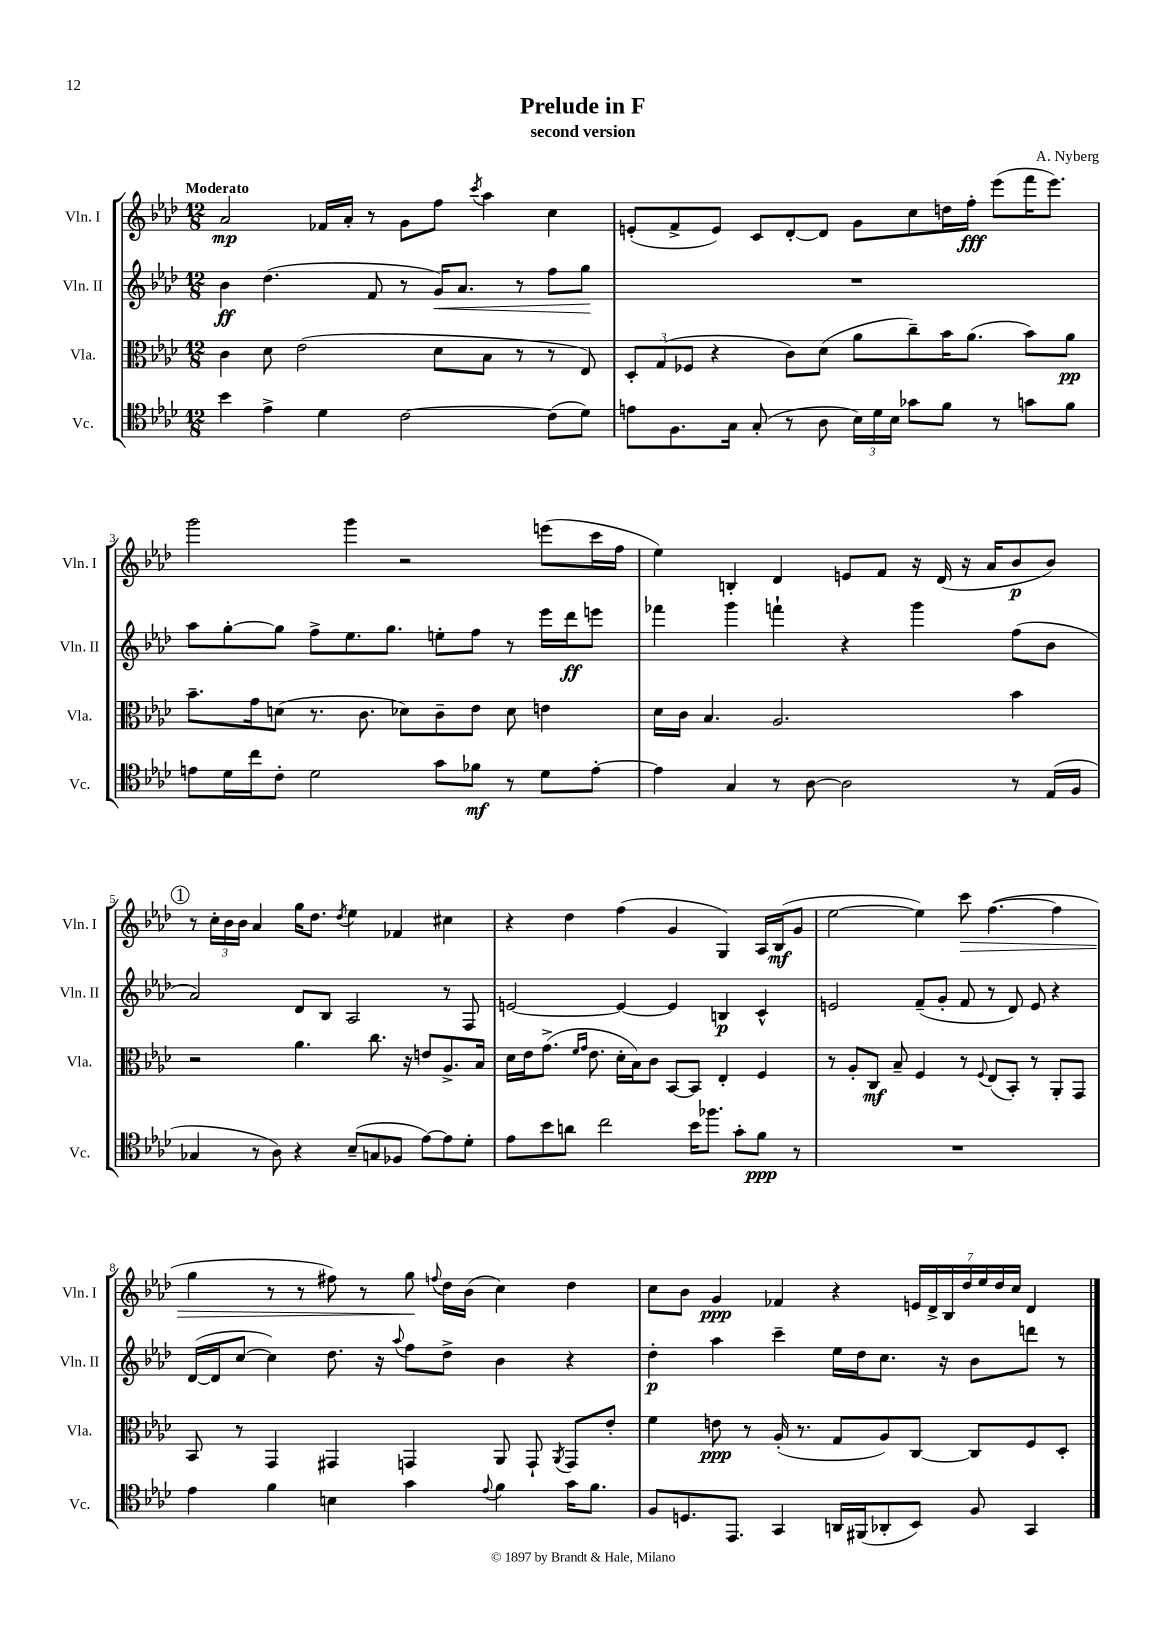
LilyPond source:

\header { title = "Prelude in F" composer = "A. Nyberg" subtitle = "second version" }
<<
\new StaffGroup <<
\new Staff = "s0" \with { instrumentName = "Vln. I" shortInstrumentName = "Vln. I" } {
    \clef treble \key aes \major \numericTimeSignature \time 12/8 \tempo "Moderato"
    \autoBeamOff aes'2\mp fes'16[ aes'16]-. r8 g'8[ f''8] \acciaccatura { c'''8 } aes''4 c''4 |
    e'8[-.( f'8-> e'8]) c'8[ des'8~-. des'8] g'8[ c''8 d''16 f''16]-.\fff ees'''8[( f'''16 ees'''8.]) |
    g'''2 g'''4 r2 e'''8[( c'''16 f''16] |
    ees''4) b4-. des'4 e'8[ f'8] r16 des'16( r16 aes'16[ bes'8\p bes'8]) |
    \mark \markup { \circle "1" } r8 \tuplet 3/2 { c''16[-. bes'16 bes'16] } aes'4 g''16[ des''8.] \acciaccatura { des''8 } ees''4 fes'4 cis''4 |
    r4 des''4 f''4( g'4 g4) aes16[ bes16\mf( g'8] |
    ees''2~ ees''4) c'''8\> f''4.~( f''4 |
    g''4 r8 r8 fis''8) r8 g''8\! \appoggiatura { f''8 } des''16[ bes'16]( c''4) des''4 |
    c''8[ bes'8] g'4\ppp fes'4 r4 \tuplet 7/4 { e'16[ des'16-> bes16 des''16 ees''16 des''16 c''16] } des'4 \bar "|." |
}
\new Staff = "s1" \with { instrumentName = "Vln. II" shortInstrumentName = "Vln. II" } {
    \clef treble \key aes \major \numericTimeSignature \time 12/8
    \autoBeamOff bes'4\ff des''4.( f'8 r8 g'16[\<) aes'8.] r8 f''8[ g''8]\! |
    R1. |
    aes''8[ g''8~-. g''8] f''8[-> ees''8. g''8.] e''8[-. f''8] r8 ees'''16[ des'''16\ff e'''8] |
    fes'''4 g'''4 f'''4-! r4 g'''4 f''8[( bes'8] |
    \mark \markup { \circle "1" } aes'2) des'8[ bes8] aes2 r8 f8 |
    e'2~ e'4~ e'4 b4\p c'4-^ |
    e'2 f'8[--( g'8]-. f'8 r8 des'8) e'8 r4 |
    des'16[~( des'16 c''8]~ c''4) des''8. r16 \appoggiatura { aes''8 } f''8[ des''8]-> bes'4 r4 |
    des''4-.\p aes''4 c'''4-- ees''16[ des''16 c''8.] r16 bes'8[ d'''8] r8 \bar "|." |
}
\new Staff = "s2" \with { instrumentName = "Vla." shortInstrumentName = "Vla." } {
    \clef alto \key aes \major \numericTimeSignature \time 12/8
    \autoBeamOff c'4 des'8 ees'2( des'8[ bes8] r8 r8 ees8) |
    \tuplet 3/2 { des8[-. g8( fes8] } r4 c'8[) des'8]( aes'8[ c''8--) bes'16 aes'8.]( bes'8[) aes'8]\pp |
    bes'8.[-- g'16 d'8]( r8. c'8. des'8[) c'8-- ees'8] des'8 e'4 |
    des'16[ c'16] bes4. aes2. bes'4 |
    \mark \markup { \circle "1" } r2 aes'4. c''8. r16 e'8[ aes8.-> bes16] |
    des'16[ ees'16 g'8.]->( \grace { f'16[ g'16] } ees'8. des'16[-. bes16) c'8] bes,8[~ bes,8] ees4-. f4 |
    r8 aes8[-. c8]\mf bes8-- f4 r8 \appoggiatura { f8 } ees8[( bes,8]-.) r8 aes,8[-. g,8] |
    bes,8 r8 g,4 gis,4 g,4 aes,8 g,8-! \acciaccatura { aes,8 } g,8[ ees'8]-. |
    f'4 e'8\ppp r8 aes16-.( r8. g8[ aes8) c8]~ c8[ f8 des8]-. \bar "|." |
}
\new Staff = "s3" \with { instrumentName = "Vc." shortInstrumentName = "Vc." } {
    \clef tenor \key aes \major \numericTimeSignature \time 12/8
    \autoBeamOff bes'4 ees'4-> des'4 c'2~ c'8[( des'8]) |
    e'8[ f8. g16] g8-.( r8 aes8 \tuplet 3/2 { bes16[) des'16 bes16] } ges'8[ f'8] r8 g'8[ f'8] |
    e'8[ des'16 c''16 c'8]-. des'2 g'8[ fes'8]\mf r8 des'8[ e'8]~-. |
    e'4 g4 r8 aes8~ aes2 r8 ees16[( f16] |
    \mark \markup { \circle "1" } ges4 r8 aes8) r4 bes8[--( g8 fes8] ees'8[~) ees'8 des'8]-. |
    ees'8[ bes'8 a'8] c''2 bes'16[ fes''8.] g'8[-. f'8]\ppp r8 |
    R1. |
    ees'4 f'4 b4 g'4 \appoggiatura { ees'8 } f'4 g'16[ f'8.] |
    f8[ d8. ees,8.] g,4 a,16[ fis,16( aes,8-. bes,8]) f8 g,4 \bar "|." |
}
>>
>>
